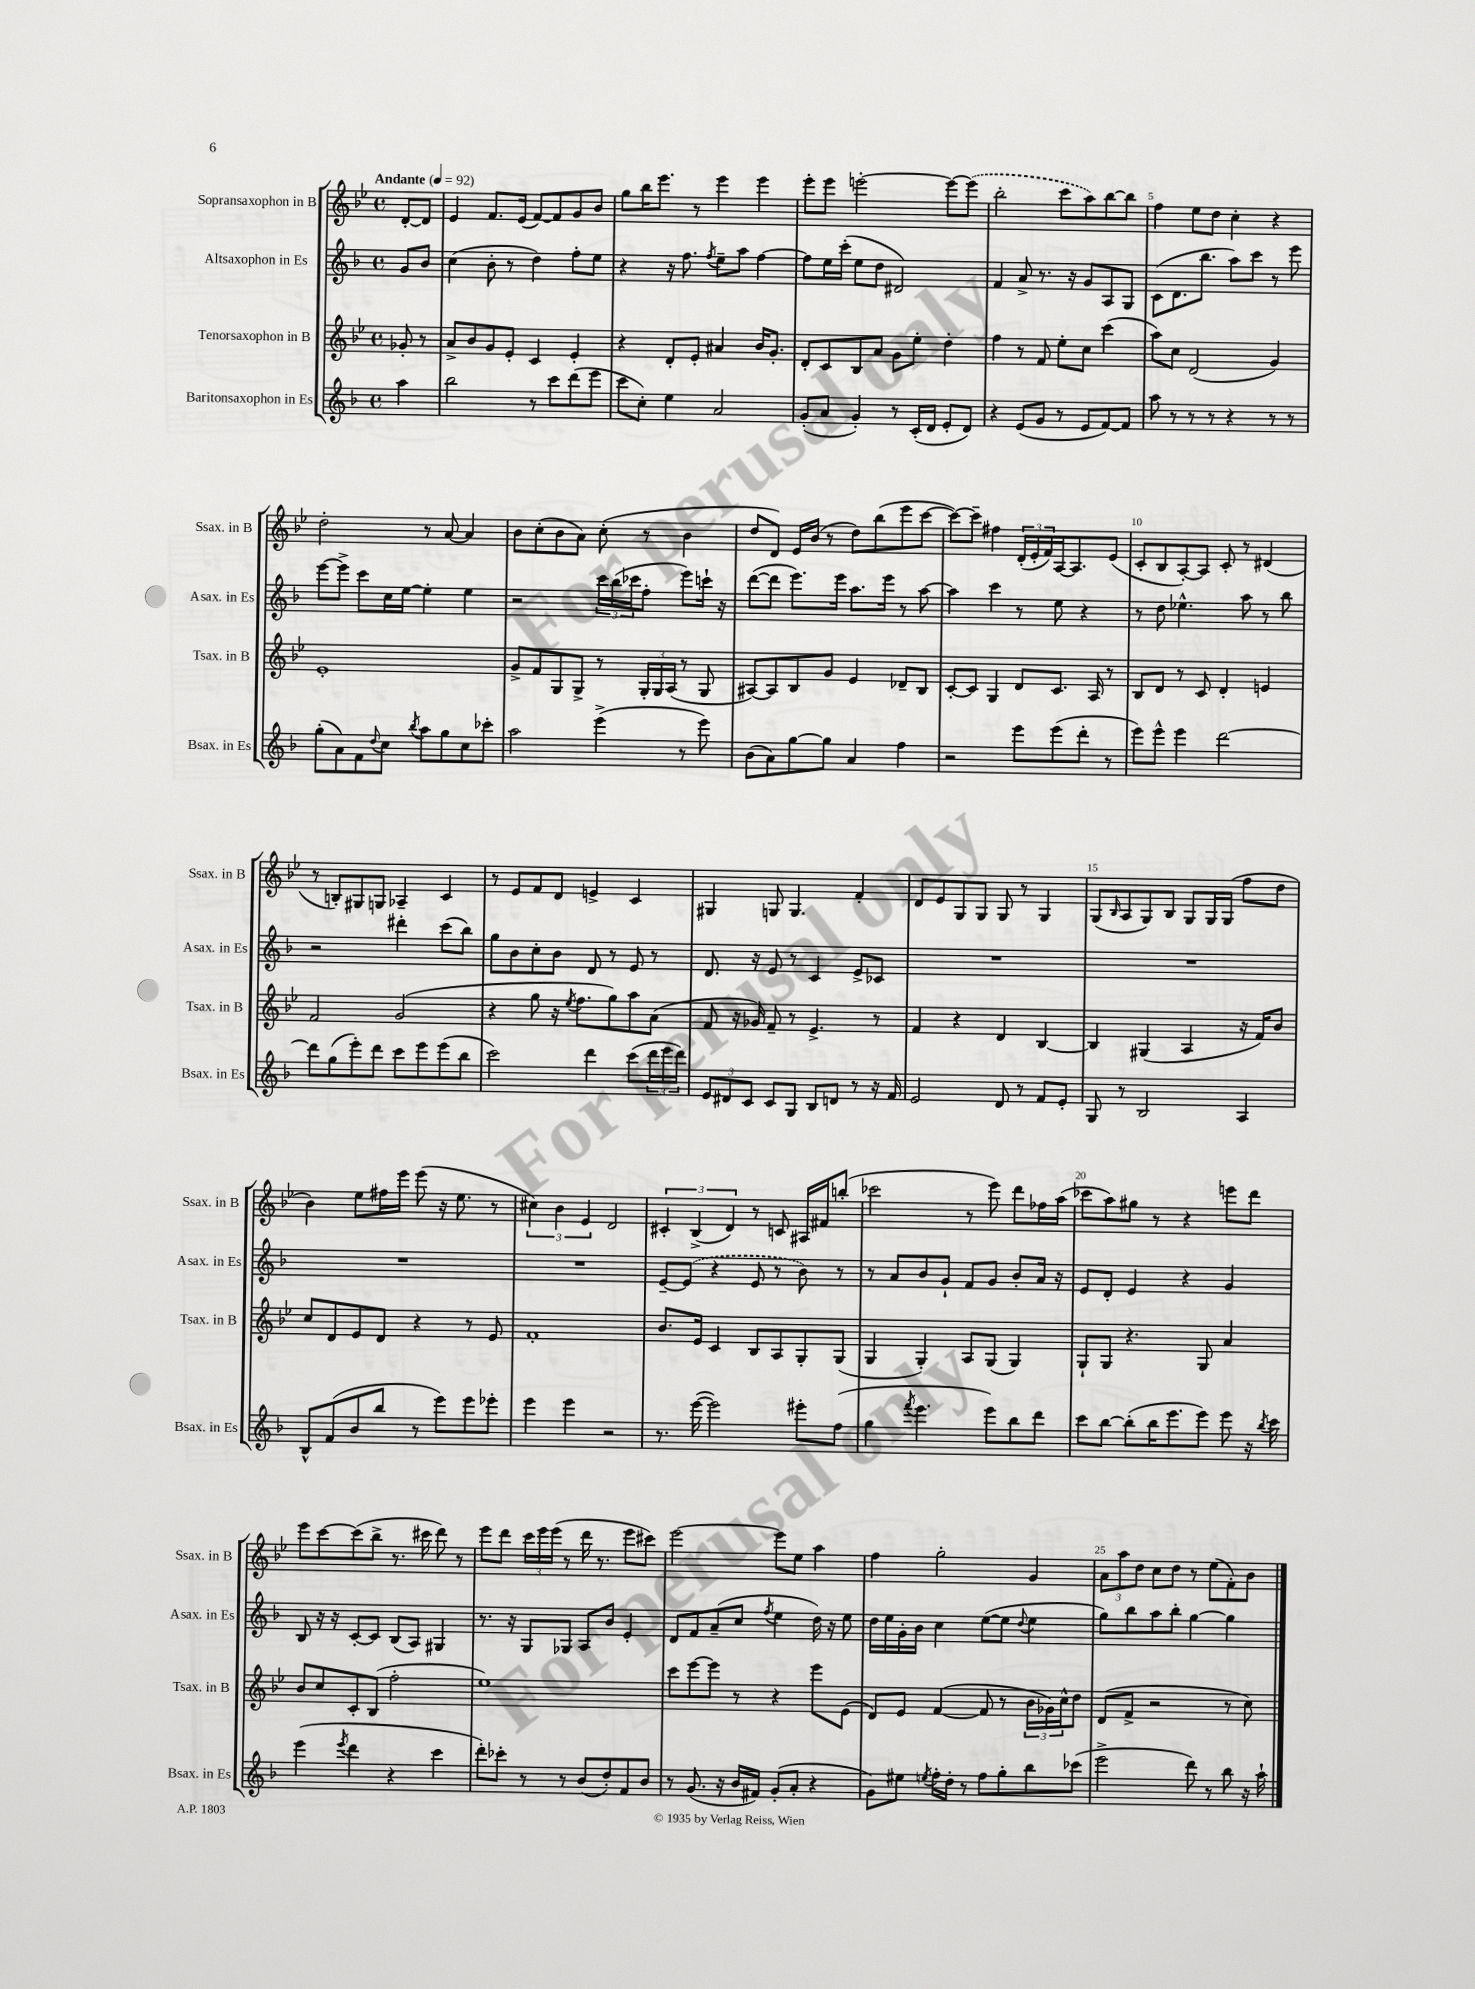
<<
\new StaffGroup <<
\new Staff = "s0" \with { instrumentName = "Sopransaxophon in B" shortInstrumentName = "Ssax. in B" } {
    \clef treble \key bes \major \defaultTimeSignature \time 4/4 \partial 4 \tempo "Andante" 4 = 92
    d'8~-. d'8 |
    ees'4 f'8. ees'16( f'8~) f'8 g'8 bes'8 |
    g''8 bes''16 ees'''8. r8 ees'''4 ees'''4 |
    ees'''8-. ees'''8 e'''2~-. e'''8~ \once \slurDashed e'''8( |
    bes''2-. c'''8 a''8) bes''8~ bes''8 |
    f''4 ees''8 d''8 c''4-. r4 |
    d''2-. r8 a'8~ a'4 |
    bes'8 c''8-.( bes'8 a'8) c''8-.( r8 bes'4 |
    d''8 d'8) ees'16 bes'16( r8 d''8) bes''8( ees'''8 c'''8~ |
    c'''8~) c'''8-- fis''4 \tuplet 3/2 { d'16-.( ees'16-. f'16) } a16~ a8. ees'8( |
    c'8-. bes8 a8~-.) a8 c'8-. r8 dis'4( |
    r8 b8-.) gis8 g8 aes4-- c'4 |
    r8 ees'8 f'8 d'8 e'4-> c'4 |
    gis4 g8 g4. f'4-. |
    d'8 ees'8 g8 g8 g8 r8 g4 |
    g8( \grace { bes16 } a8 g8) bes8 g8 g16 g16( f''8 d''8 |
    bes'4) ees''8 fis''16 ees'''16 ees'''8( r16 ees''8. r8 |
    \tuplet 3/2 { cis''4) bes'4 ees'4 } d'2 |
    \tuplet 3/2 { cis'4-. bes4->( d'4) } r8 c'8 ais16 fis'16 b''8-.( |
    ces'''2 r8 ees'''8) d'''8 fes''16 a''16( |
    ces'''8 a''8) gis''8 r8 r4 e'''8 d'''8 |
    ees'''8 c'''8~ c'''8( bes''8-> r8. cis'''16 d'''8) r8 |
    ees'''8 d'''8 \tuplet 3/2 { c'''16 ees'''16 ees'''16( } r8 d'''16 r8. ees'''8 cis'''8) |
    ees'''2~ ees'''8 ees''8 a''4 |
    f''4 g''2-. g'4 |
    \tuplet 3/2 { a'8 a''8 d''8 } c''8 d''8 r8 ees''8( f'8-.) bes'8 \bar "|." |
}
\new Staff = "s1" \with { instrumentName = "Altsaxophon in Es" shortInstrumentName = "Asax. in Es" } {
    \clef treble \key f \major \defaultTimeSignature \time 4/4 \partial 4
    g'8 bes'8 |
    c''4( bes'8-. r8 d''4) f''8-. e''8 |
    r4 r16 f''8. \acciaccatura { f''8 } e''8-- a''8 f''4~ |
    f''8 e''16 c'''16-.( e''8 d''8 dis'2) |
    f'4 a'8-> r8. r16 g'8 a8 g8 |
    c'8( d'8. bes''8. a''8) c'''8 r8 e'''8 |
    e'''8~ e'''8-> c'''8 c''16 e''16~ e''4-. e''4 |
    r2 \tuplet 3/2 { c'''16 bes''16( ces'''16 } f''8-. e'''8) c'''16-! r16 |
    d'''8~( d'''8 e'''8.) e'''16 a''8. e'''16 r8 a''8~ |
    a''4 c'''4 r8 e''8 r4 |
    r8 d''8 ees''4.-^ a''8 r8 bes''8 |
    r2 dis'''4-. c'''8( bes''8) |
    g''8 bes'8 c''8-. bes'8 d'8 r8 e'8 r8 |
    d'8. r16 e'8 r8 c'4 e'8-> ces'8 |
    R1 |
    R1 |
    R1 |
    R1 |
    e'8~-- \once \slurDashed e'8( r4 e'8 r8 bes'8) r8 |
    r8 a'8 bes'8 g'8-! f'8 g'8 bes'8-. a'16 r16 |
    e'8 d'8-. e'4 r4 g'4 |
    bes8 r16 r16 c'8~-. c'8 bes8( a8) gis4 |
    r8. r16 g8 ges8 a8 bes'8 e'4-. |
    d'8 f'8 a'8--( c''8 \acciaccatura { f''8 } e''4 d''16) r16 e''8 |
    d''16 e''16 g'16-. bes'16 c''4 e''8~( e''8 \appoggiatura { d''8 } e''4 |
    g''8) bes''8 a''8 bes''8-. g''4~ g''4 \bar "|." |
}
\new Staff = "s2" \with { instrumentName = "Tenorsaxophon in B" shortInstrumentName = "Tsax. in B" } {
    \clef treble \key bes \major \defaultTimeSignature \time 4/4 \partial 4
    ges'8-. r8 |
    a'8-> bes'8 g'8 ees'8-. c'4 ees'4-. |
    r4 d'8-. ees'8-. ais'4 bes'16 g'8.-. |
    d'8-. c'8 bes8 a'8 g'8 ees''8-. d''4-. |
    f''4 r8 f'8 ees''8-. c''8 c'''4( |
    a''8) c''8 d'2( g'4) |
    ees'1-. |
    g'8-> f'8 g8 g8-> r8 \tuplet 3/2 { g16-. g16 a16( } r8 g8 |
    ais8~) ais8 bes8 g'8 ees'4 des'8-- bes8 |
    c'8~-. c'8 g4 d'8 c'8. a16 r8 |
    bes8 d'8 r8 c'8 d'4-. e'4 |
    f'2 g'2( |
    r4 g''8 r16 \acciaccatura { ees''8 } f''8. g''8) a''8 a'8( |
    f'8 r16 ges'16) f'8-- r8 ees'4.-> r8 |
    f'4 r4 d'4 bes4~ |
    bes4 gis4( a4 r16 f'16) bes'8 |
    c''8 d'8 ees'8 d'8 r4 r8 ees'8 |
    f'1-. |
    bes'8. ees'16 c'4 bes8 a8 g8-. g8( |
    g4 g4-.) a8 g8( g4) |
    g8-! g8 r4. g8 a'4 |
    bes'8 c''8 c'8-. bes8( f''2-. |
    ees''1) |
    c'''8 ees'''8~ ees'''8 r8 r4 ees'''8 ees'8( |
    d'8) ees'8 f'4~( f'8 r8 \tuplet 3/2 { bes'16 ges'16) c''16-^ } d''8 |
    d'8( f'8-> r2 r8 c''8) \bar "|." |
}
\new Staff = "s3" \with { instrumentName = "Baritonsaxophon in Es" shortInstrumentName = "Bsax. in Es" } {
    \clef treble \key f \major \defaultTimeSignature \time 4/4 \partial 4
    a''4 |
    bes''2 r8 c'''8 d'''8( e'''8 |
    c'''8 c''8-.) e''4 a'2 |
    g'8-.( a'8 g'4-.) r8 c'16-.( d'16 e'8-. d'8) |
    r4 e'8( g'8 r8 e'8 f'8~) f'8 |
    a''8 r8 r8 r8 r4 r8 r8 |
    g''8-.( a'8) f'8 \appoggiatura { d''8 } c''8 \acciaccatura { bes''8 } a''8 g''8 c''8 ces'''8-. |
    a''2 e'''4->( r8 e'''8) |
    bes'8( a'8) g''8~ g''8 a'4 f''4 |
    r2 e'''8 e'''8( d'''8-. r8 |
    e'''8) e'''8-^ e'''4 d'''2~ |
    d'''8 g''8( e'''8-.) d'''8 c'''8 e'''8 e'''8( bes''8 |
    c'''2) d'''4 c'''8( \tuplet 3/2 { d'''16 e'''16 d'''16) } |
    \tuplet 3/2 { e'8 dis'8 c'8 } c'8 g8 bes8 d'8 r8 r16 f'16 |
    e'2 d'8 r8 f'8 e'8-. |
    g8 r8 bes2 a4 |
    bes8-^ f'8( bes'8 bes''8 r8 e'''8) e'''8 ees'''8-. |
    e'''4 e'''4 r2 |
    r8. e'''16~( e'''2) eis'''8-. f''8( |
    g''4 \acciaccatura { f'''8 } e'''4. e'''8) bes''8 d'''8 |
    c'''8 bes''8~ bes''8-.( bes''16 e'''8. e'''8) e'''8 r16 \acciaccatura { bes''8 } c'''16 |
    e'''4( \acciaccatura { e'''8 } d'''4 r4 c'''4 |
    d'''8-.) ces'''8-. r8 r8 bes'8( d''8-.) f'8 bes'8 |
    r8 g'8.( r16 bes'16 fis'16) g'8-.( a'8-. r4 |
    g'8) eis''8 \acciaccatura { e''8 } f''16-. d''16-. r8 f''8 g''8-. bes''8 ces'''8( |
    e'''2-> d'''8) r8 bes''8 r16 a''16-! \bar "|." |
}
>>
>>
\layout { \context { \Score \override BarNumber.break-visibility = ##(#f #t #t) barNumberVisibility = #(every-nth-bar-number-visible 5) } }
